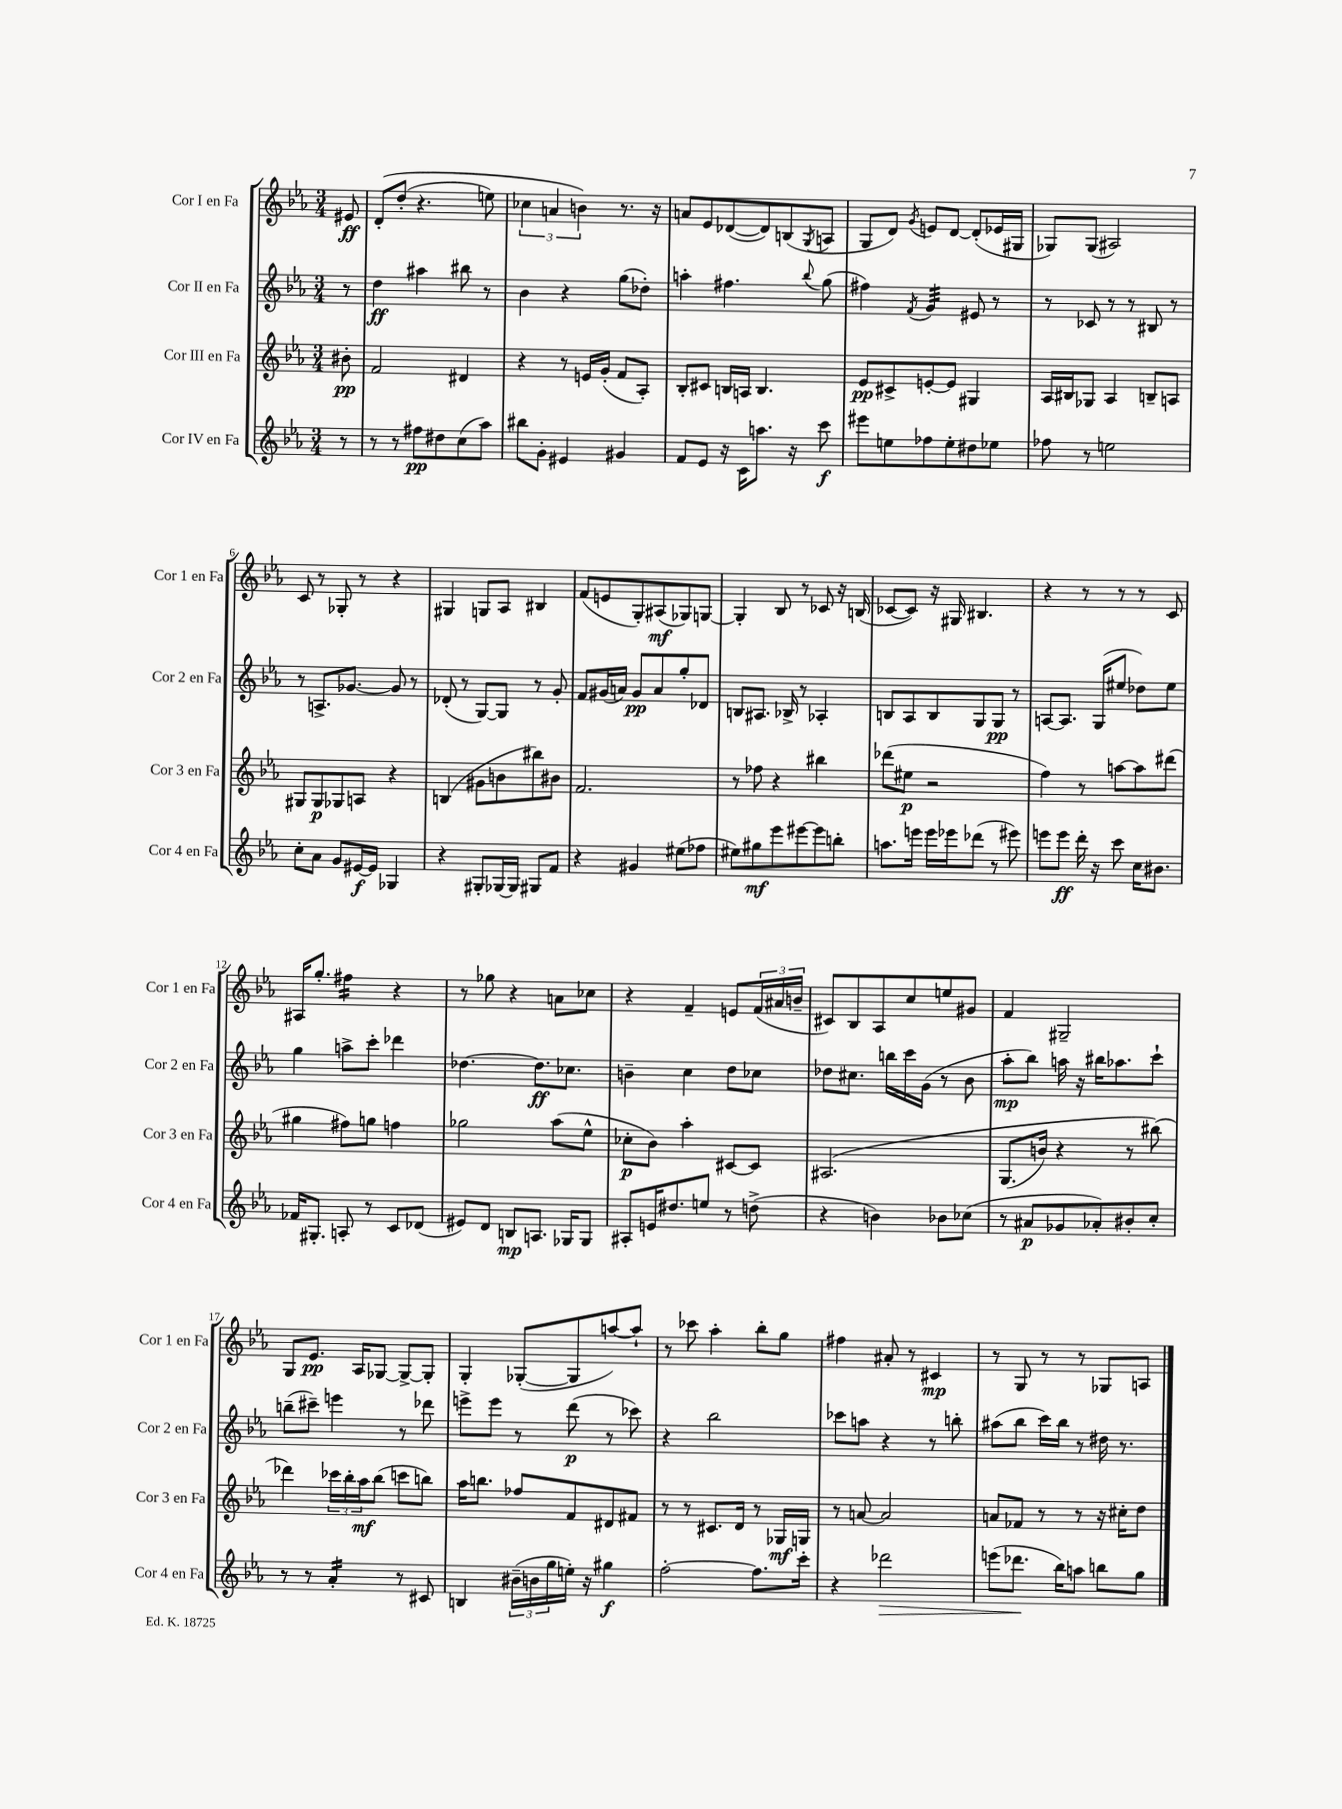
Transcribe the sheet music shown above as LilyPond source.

<<
\new StaffGroup <<
\new Staff = "s0" \with { instrumentName = "Cor I en Fa" shortInstrumentName = "Cor 1 en Fa" } {
    \clef treble \key ees \major \numericTimeSignature \time 3/4 \partial 8
    eis'8\ff |
    d'8-.\( d''8-.( r4. e''8) |
    \tuplet 3/2 { ces''4 a'4 b'4\) } r8. r16 |
    a'8 ees'8 des'8~( des'8) b8( \acciaccatura { g8 } a8 |
    g8 d'8) \acciaccatura { g'8 } e'8 d'8~ d'8-.( ees'16 gis16 |
    ges8) ges8( ais2) |
    c'8 r8 ges8-. r8 r4 |
    gis4 g8 aes8 bis4 |
    f'8( e'8 g8-.) ais8\mf( ges8) g8~ |
    g4-. bes8 r8 ces'8 r16 b16( |
    ces'8~ ces'8) r16 gis16 bis4. |
    r4 r8 r8 r8 c'8 |
    ais16 g''8.-. fis''4:16 r4 |
    r8 ges''8 r4 a'8 ces''8 |
    r4 f'4-- e'8 \tuplet 3/2 { f'16( ais'16 b'16-- } |
    cis'8) bes8 aes8 c''8 e''8 gis'8 |
    f'4 gis2-- |
    g8 ees'8.\pp aes16 ges8~ ges8~-> ges8-. |
    g4-. ges8~-.( ges8 a''8~) a''8-! |
    r8 ces'''8 aes''4-. bes''8-. g''8 |
    fis''4 ais'8-. r8 cis'4\mp |
    r8 g8 r8 r8 ges8 a8 \bar "|." |
}
\new Staff = "s1" \with { instrumentName = "Cor II en Fa" shortInstrumentName = "Cor 2 en Fa" } {
    \clef treble \key ees \major \numericTimeSignature \time 3/4 \partial 8
    r8 |
    d''4\ff ais''4 bis''8 r8 |
    bes'4 r4 g''8( des''8-.) |
    a''4-. fis''4. \appoggiatura { bes''8 } g''8( |
    fis''4) \acciaccatura { f'8 } g'4:32 eis'8 r8 |
    r8 ces'8 r8 r8 bis8 r8 |
    r8 a8.-> ges'8.~ ges'8 r8 |
    des'8-.( r8 g8~) g8 r8 g'8-. |
    f'8 gis'16( a'16) gis'8\pp a'8 g''8-. des'8 |
    b8 ais8. bes16-> r8 aes4-. |
    b8 aes8 b8 g8 g8\pp r8 |
    a8~ a8. g16( eis''8 des''8) eis''8 |
    g''4 a''8-> c'''8-. des'''4 |
    des''4.~ des''8.\ff ces''8. |
    b'4-- c''4 d''8 ces''8 |
    des''8 cis''8. b''16 c'''16 g'16( r8 bes'8 |
    aes''8-.\mp bes''8) a''16 r16 bis''16 aes''8. c'''8-! |
    b''8--( cis'''8--) e'''4 r8 des'''8 |
    e'''8-> e'''8 r8 d'''8\p( r8 ces'''8) |
    r4 bes''2 |
    ces'''8 a''8 r4 r8 b''8-. |
    ais''8( bes''8 c'''16) bes''16 r8 dis''16 r8. \bar "|." |
}
\new Staff = "s2" \with { instrumentName = "Cor III en Fa" shortInstrumentName = "Cor 3 en Fa" } {
    \clef treble \key ees \major \numericTimeSignature \time 3/4 \partial 8
    bis'8-.\pp |
    f'2 dis'4 |
    r4 r8 e'16 g'16-.( f'8 aes8-.) |
    bes8-. cis'8 b16 a16 b4. |
    ees'8\pp cis'8-> e'8~-. e'8 gis4 |
    aes16 bis16 ges8 aes4 b8-- a8 |
    gis8 gis8\p ges8 a8 r4 |
    b4( gis'8 b'8 bis''8) bis'8 |
    f'2. |
    r8 fes''8 r4 bis''4 |
    des'''8( eis''8\p r2 |
    f''4) r8 a''8~ a''8 dis'''8( |
    gis''4 fis''8) g''8 f''4 |
    ges''2 aes''8( ees''8-^ |
    ces''8-.\p bes'8) aes''4-. cis'8~ cis'8 |
    ais2.\( |
    g8.( b'16) r4 r8 bis''8(\) |
    des'''4) \tuplet 3/2 { ces'''16 bes''16-. aes''16\mf } bes''8( c'''8 b''8) |
    aes''16 b''8. fes''8 f'8 dis'8 fis'8 |
    r8 r8 cis'8. d'16 r8 ges16\mf g16 |
    r8 a'8~ a'2 |
    a'8 fes'8 r8 r8 r16 cis''16-. d''8 \bar "|." |
}
\new Staff = "s3" \with { instrumentName = "Cor IV en Fa" shortInstrumentName = "Cor 4 en Fa" } {
    \clef treble \key ees \major \numericTimeSignature \time 3/4 \partial 8
    r8 |
    r8 r8 fis''8\pp dis''8 c''8( aes''8) |
    bis''8 g'8-. eis'4 gis'4 |
    f'8 ees'8 r16 c'16 a''8. r16 c'''8\f |
    eis'''8 e''8 fes''8 e''8-. dis''8 ees''8 |
    fes''8 r8 e''2 |
    c''8-. aes'8 g'8 eis'16~\f eis'16 ges4 |
    r4 gis8-. ges16~ ges16 gis8 f'8 |
    r4 gis'4 eis''8( fes''8 |
    eis''8) gis''8\mf ees'''8 eis'''8~ eis'''8 b''8-. |
    a''8. e'''16 e'''16 ees'''16 des'''8( r8 eis'''8) |
    e'''8 e'''8\ff d'''16-. r16 c'''8 c''16 bis'8. |
    fes'16 gis8.-. a8-. r8 c'8 des'8( |
    eis'8) d'8 b8\mp a8. ges16 ges8 |
    ais8-. e'16 dis''8. e''8 r8 d''8->( |
    r4 b'4) bes'8 ces''8( |
    r8 ais'8\p ges'8 aes'8-.) bis'8-. c''8-. |
    r8 r8 aes'4:16-. r8 cis'8 |
    b4 \tuplet 3/2 { bis'16--( b'16 g''16 } e''16-.) r16 gis''4\f |
    f''2~-. f''8. c'''16-. |
    r4 des'''2\> |
    e'''8( des'''8.\! bes''16) a''8 b''8 g''8 \bar "|." |
}
>>
>>
